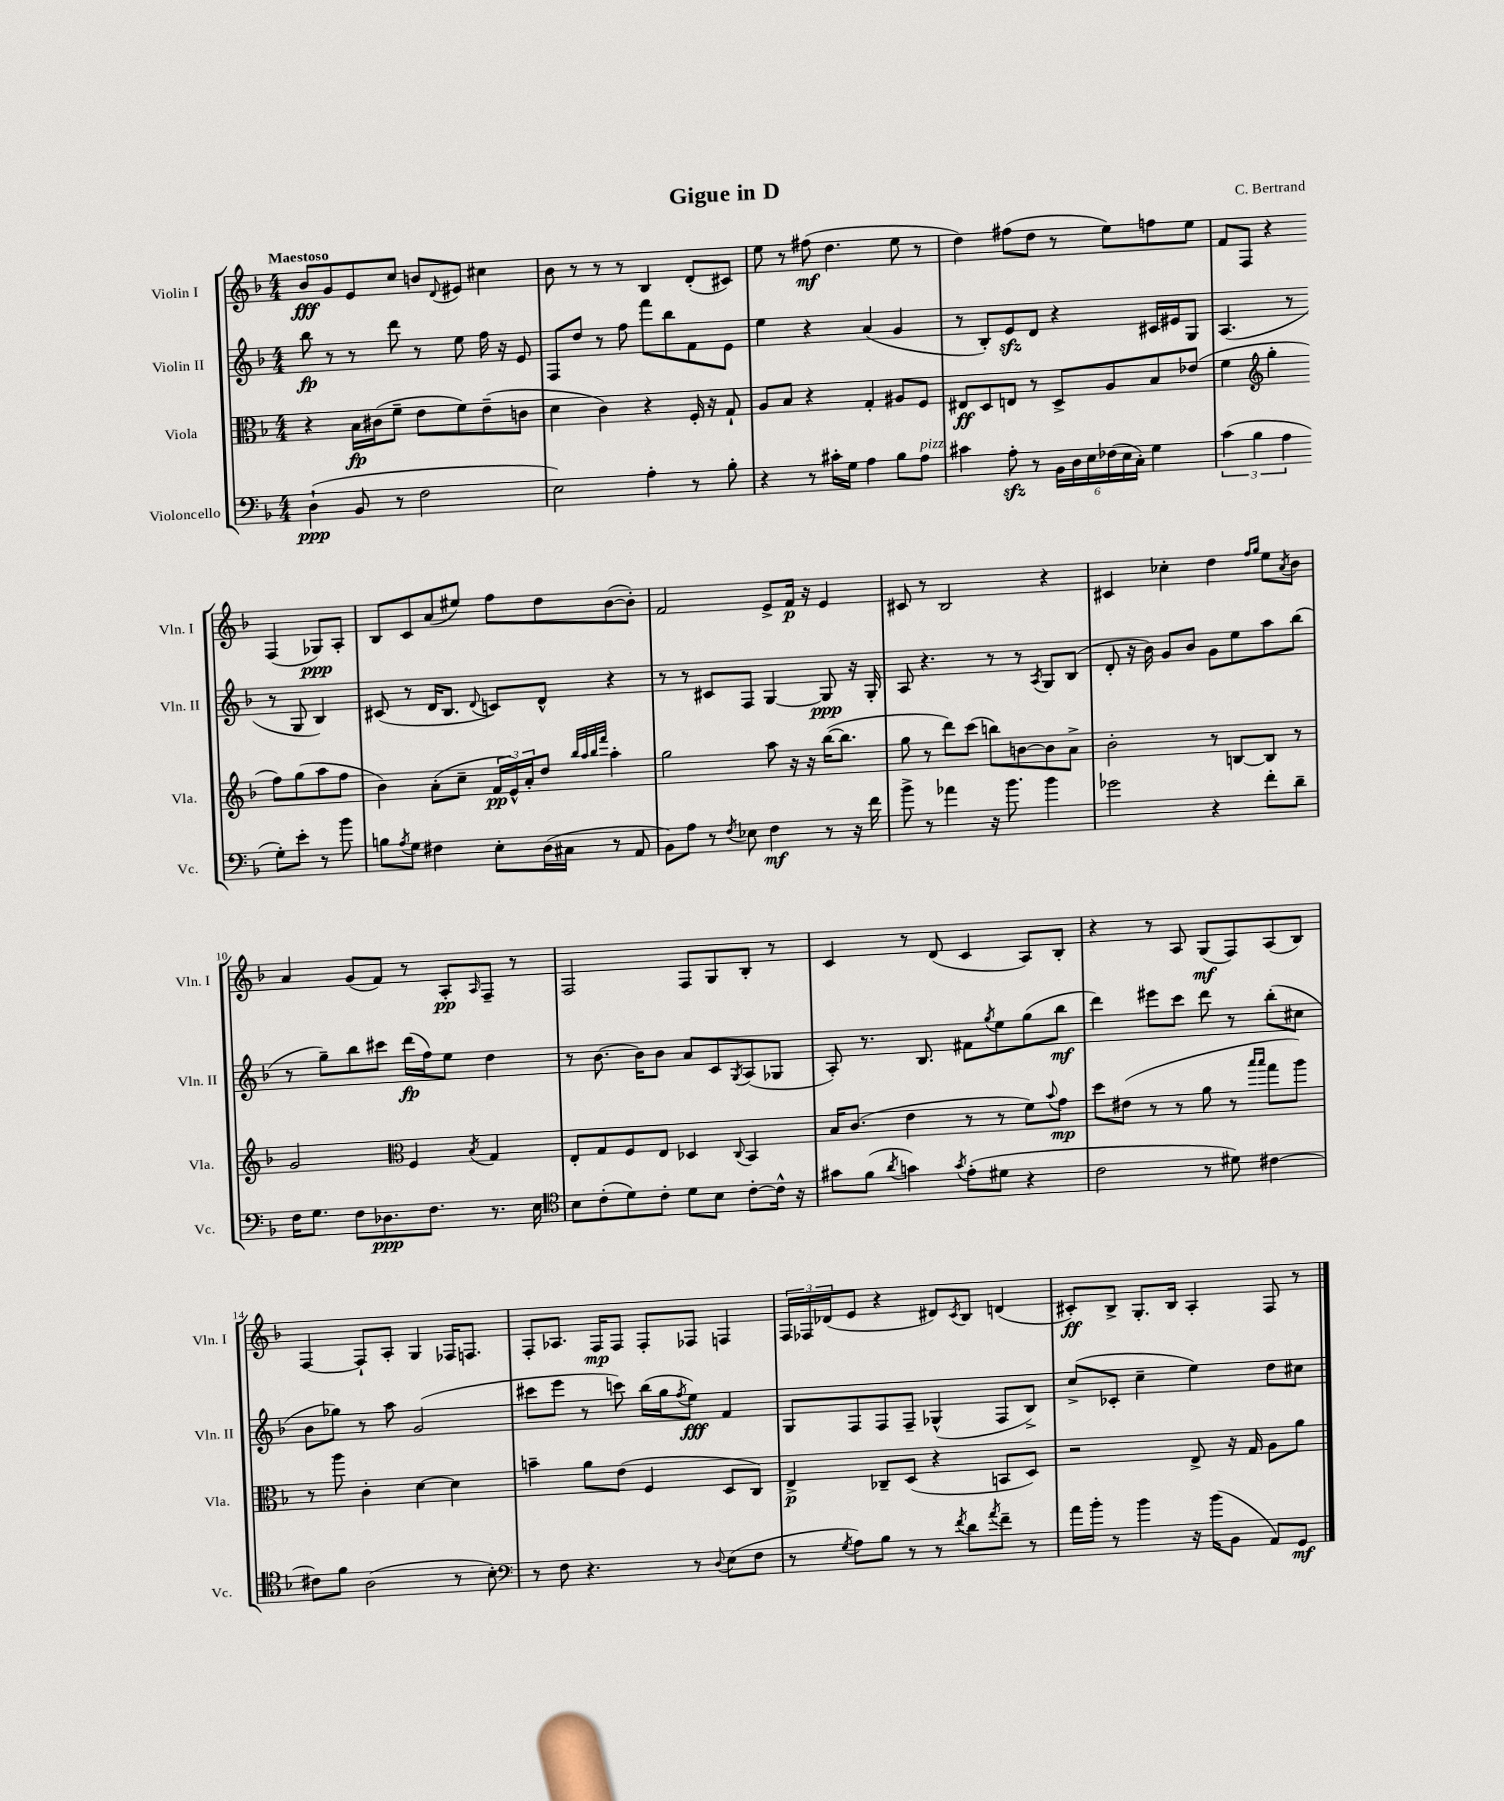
\header { title = "Gigue in D" composer = "C. Bertrand" }
<<
\new StaffGroup <<
\new Staff = "s0" \with { instrumentName = "Violin I" shortInstrumentName = "Vln. I" } {
    \clef treble \key f \major \numericTimeSignature \time 4/4 \tempo "Maestoso"
    bes'8\fff g'8 e'8 c''8 b'8 \appoggiatura { d'8 } eis'8 cis''4 |
    bes'8 r8 r8 r8 bes4 d'8-.( cis'8) |
    e''8 r8 fis''8\mf( d''4. e''8 r8 |
    d''4) fis''8( d''8 r8 e''8) f''8 e''8 |
    f'8 f8 r4 f4( ges8\ppp) a8-. |
    bes8 c'8 a'8( eis''8) f''8 d''8 bes'8~( bes'8-.) |
    f'2 e'8-> f'16\p r16 e'4 |
    cis'8 r8 bes2 r4 |
    cis'4 ces''4-. d''4 \grace { f''16 g''16 } e''8 \acciaccatura { a'8 } bes'8 |
    a'4 g'8( f'8) r8 a8-.\pp \grace { a16 } f8-- r8 |
    f2 f8 g8 bes8-. r8 |
    c'4 r8 d'8( c'4 a8) bes8-. |
    r4 r8 a8 g8\mf( f8) a8( bes8) |
    f4~ f8-! a8-. g4 fes16 f8. |
    f8-. aes8. f16\mp f8 f8-. fes8 f4 |
    \tuplet 3/2 { f16 fes16 des'16( } e'8 r4 dis'8) \acciaccatura { c'8 } bes8 d'4( |
    cis'8-.\ff) bes8-> g8.-. bes16 a4-. f8 r8 \bar "|." |
}
\new Staff = "s1" \with { instrumentName = "Violin II" shortInstrumentName = "Vln. II" } {
    \clef treble \key f \major \numericTimeSignature \time 4/4
    bes''8\fp r8 r8 d'''8 r8 e''8 f''16 r16 e'8 |
    f8 d''8 r8 f''8 f'''8 bes''8 f'8 e'8 |
    e''4 r4 a'4( g'4 |
    r8 bes8-.) e'8\sfz d'8 r4 cis'16 eis'16 g8 |
    a4.( r8 r8 g8 bes4) |
    cis'8( r8 d'16 bes8. \appoggiatura { d'8 } c'8) d'8-^ r4 |
    r8 r8 cis'8 f8 g4~ g8\ppp r16 g16-. |
    a8 r4. r8 r8 \acciaccatura { a8 } g8 bes8( |
    d'8-. r16 bes'16) g'8 bes'8 g'8 e''8 a''8 bes''8( |
    r8 g''8--) bes''8 cis'''8 d'''16\fp( f''16) e''8 d''4 |
    r8 bes'8.~ bes'16 bes'8 a'8 c'8 \acciaccatura { g8 } a8( ges8 |
    a8-.) r8. bes8. fis'8 \acciaccatura { g''8 } e''8 g''8( bes''8\mf |
    d'''4) eis'''8 c'''8 d'''8 r8 bes''8-.( cis''8 |
    bes'8 ges''8) r8 a''8 g'2( |
    cis'''8 e'''8 r8 c'''8) bes''16( g''16 \acciaccatura { f''8 } e''8\fff) f'4 |
    g8 f8 f8 f8-- ges4-^( f8 bes8->) |
    c''8->( ces'8-. c''4-- e''4) d''8 cis''8 \bar "|." |
}
\new Staff = "s2" \with { instrumentName = "Viola" shortInstrumentName = "Vla." } {
    \clef alto \key f \major \numericTimeSignature \time 4/4
    r4 bes16\fp cis'16( f'8-- e'8 f'8) e'8--( c'8 |
    d'4 c'4) r4 f16-. r16 g8-! |
    a8 bes8 r4 g4-. ais8 f8 |
    eis8\ff d8 e8 r8 d8-> a8 bes8 ees'8( |
    f'4 \clef treble g''4-. f''8) g''8( a''8 f''8 |
    bes'4) a'8-.( c''8-- \tuplet 3/2 { f'16\pp e'16-^) a'16-. } d''8 \grace { bes''32 a''32 bes''32 f'''32 } a''4-. |
    g''2 a''8 r16 r16 bes''16~( bes''8. |
    g''8 r8 d'''8) c'''8( b''8) b'8~ b'8 a'8-> |
    bes'2-. r8 b8~ b8 r8 |
    g'2 \clef alto f4 \acciaccatura { bes8 } g4 |
    e8-. g8 f8 e8 des4 \appoggiatura { c8 } bes,4 |
    bes16 c'8.( e'4 r8 r8 f'8) \appoggiatura { bes'8 } g'8\mp |
    d''8 eis'8( r8 r8 a'8 r8 \grace { bes''16 bes''16 } g''8 a''8) |
    r8 a''8 c'4-. d'4~ d'4 |
    b'4-- a'8 e'8( f4 d8 c8) |
    e4->\p ces8-- d8( r4 b,8 d8) |
    r2 e8-> r16 g16 a8 a'8 \bar "|." |
}
\new Staff = "s3" \with { instrumentName = "Violoncello" shortInstrumentName = "Vc." } {
    \clef bass \key f \major \numericTimeSignature \time 4/4
    d4-!\ppp( bes,8 r8 f2 |
    e2) a4-. r8 bes8-. |
    r4 r8 cis'16-. g16 a4 bes8 a8^\markup { \italic "pizz." } |
    cis'4 a8-.\sfz r8 \tuplet 6/4 { bes,16 d16 e16 fes16( e16 c16-.) } g4 |
    \tuplet 3/2 { c'4( bes4 a4 } g8-.) e'8-. r8 bes'8 |
    b8 \acciaccatura { a8 } g8 fis4 e8-. d16( cis16 r8 a,8 |
    bes,8) a8 r8 \acciaccatura { f8 } ees8 f4\mf r8 r16 f'16 |
    bes'8-> r8 aes'4 r16 bes'8. bes'4 |
    ges'2 r4 f'8-. d'8-- |
    f16 g8. f8 des8.\ppp f8. r8. e16 |
    \clef tenor bes8 c'8-.( d'8) c'8-. d'8 bes8 c'8~-. c'16-^ r16 |
    gis'8 f'8( \acciaccatura { a'8 } g'4) \acciaccatura { g'8 } e'8-.( dis'8 r4 |
    c'2 r8 dis'8) cis'4~ |
    cis'8 f'8 a2( r8 bes8-.) |
    \clef bass r8 f8 r4. r8 \appoggiatura { d8 } e8( f8 |
    r8 \acciaccatura { g8 } a8) bes8 r8 r8 \acciaccatura { f'8 } d'8 \acciaccatura { a'8 } f'8-- r8 |
    a'16 bes'16-. r8 bes'4 r16 bes'16( bes,8 a,8) g,8\mf \bar "|." |
}
>>
>>
